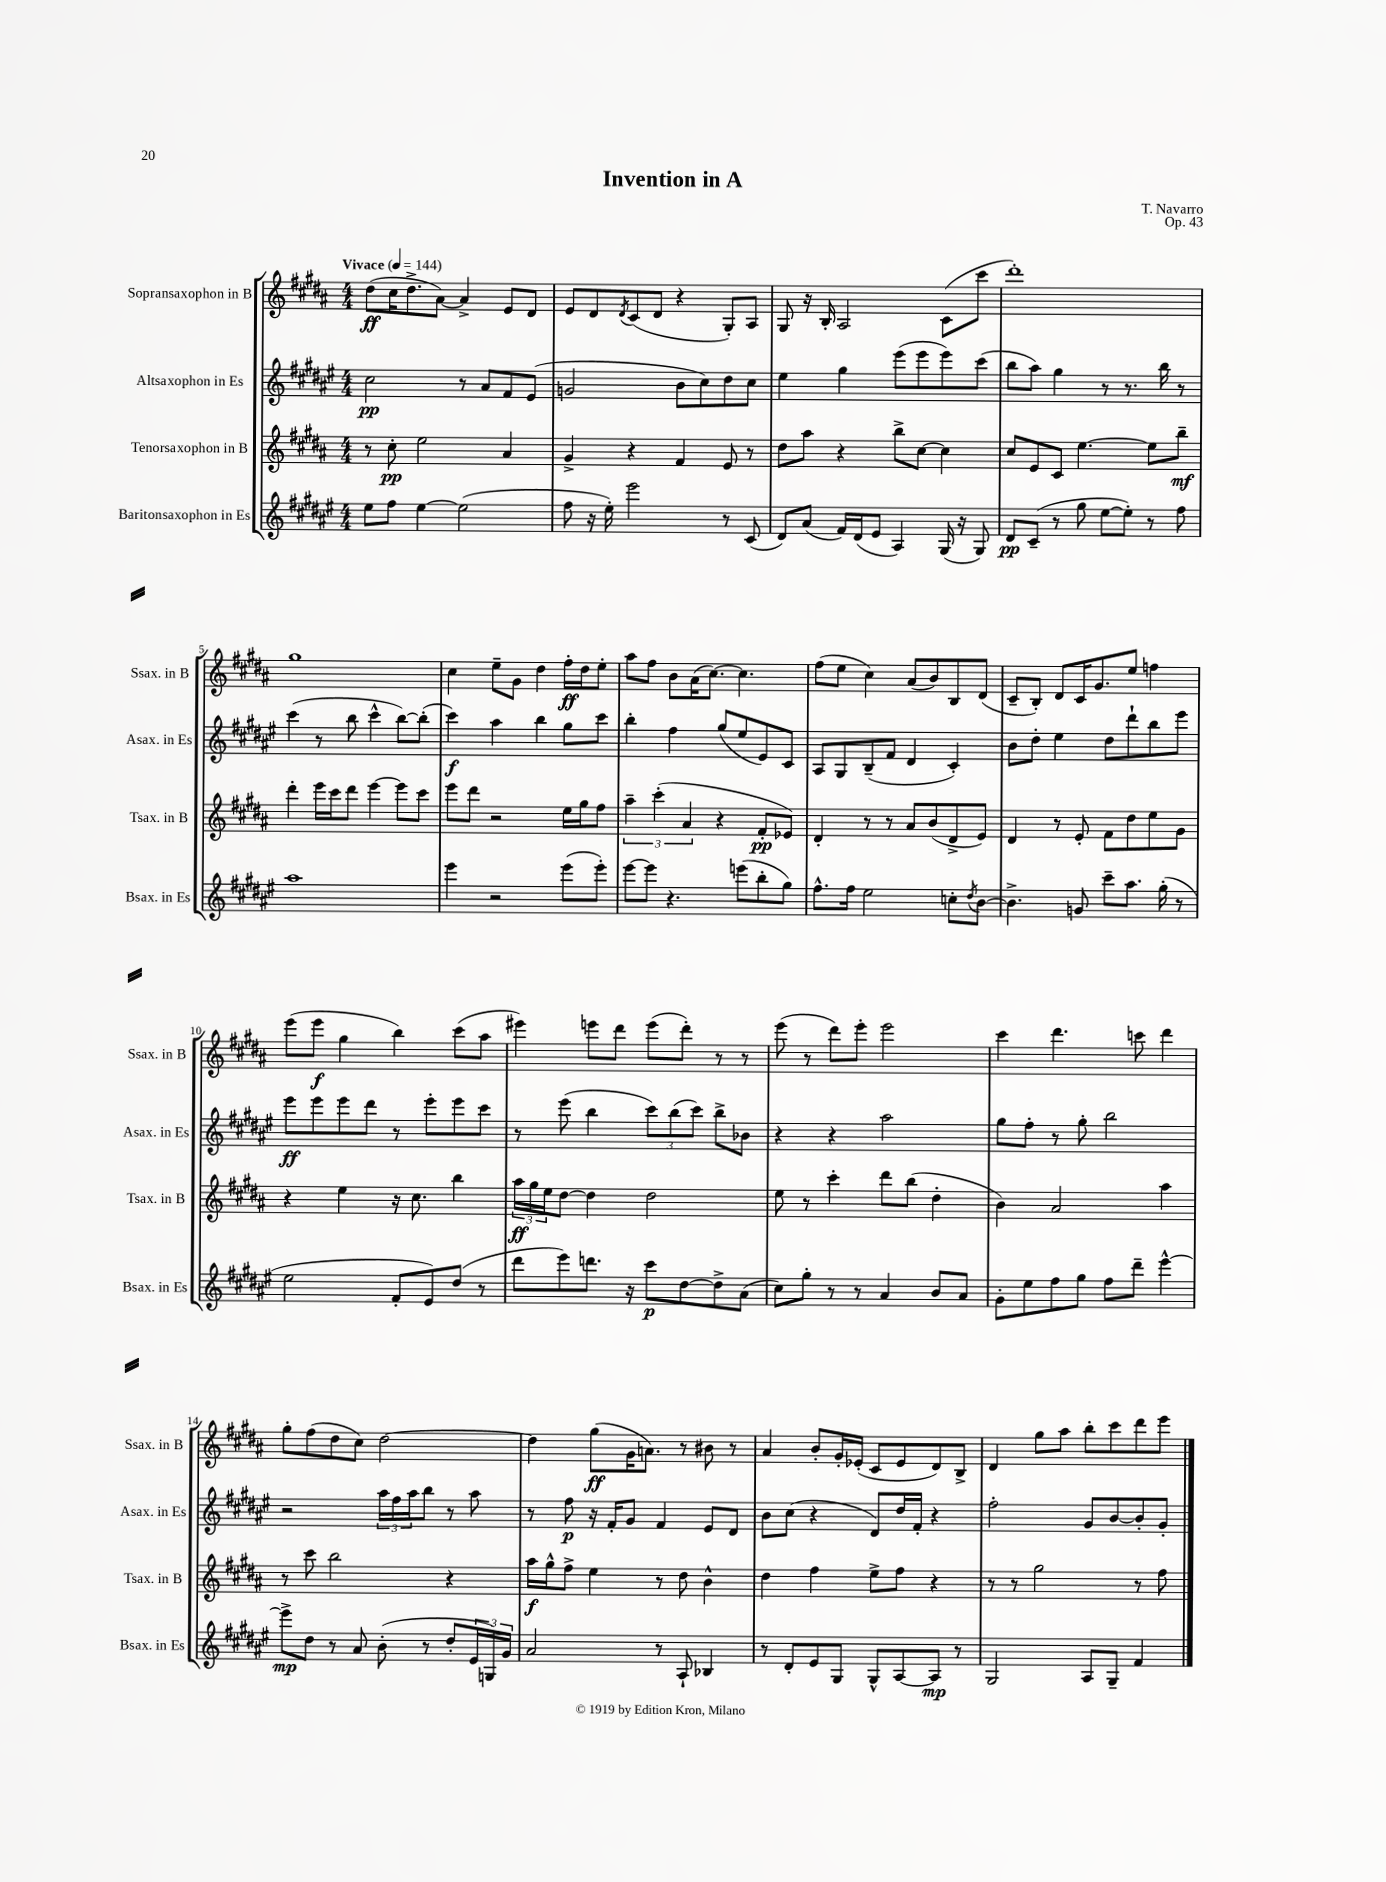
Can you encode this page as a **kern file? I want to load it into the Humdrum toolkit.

**kern	**kern	**kern	**kern
*staff4	*staff3	*staff2	*staff1
*clefG2	*clefG2	*clefG2	*clefG2
*k[f#c#g#d#a#e#]	*k[f#c#g#d#a#]	*k[f#c#g#d#a#e#]	*k[f#c#g#d#a#]
*M4/4	*M4/4	*M4/4	*M4/4
*MM144	*MM144	*MM144	*MM144
8ee#	8r	2cc#	(8dd#
8ff#	8cc#'	.	16cc#
.	.	.	8.dd#^
[4ee#	2ee	.	.
.	.	.	[8a#)
(2ee#]	.	8r	4a#^]
.	.	8a#	.
.	4a#	8f#	8e
.	.	(8e#	8d#
=	=	=	=
8ff#	4g#^	2g	8e
16r	.	.	8d#
16ee#')	.	.	.
.	.	.	8qd#
2eee#	4r	.	(8c#
.	.	.	8d#
.	4f#	8b	4r
.	.	8cc#)	.
8r	8e	8dd#	8G#')
(8c#	8r	8cc#	8A#
=	=	=	=
8d#)	8dd#	4ee#	8G#
(8a#	8aa#	.	16r
.	.	.	16B'
16f#)	4r	4gg#	2A#
(16d#	.	.	.
8e#	.	.	.
4A#)	8bb^	(8eee#	.
.	[8cc#	8eee#	.
(16G#	4cc#]	8eee#)	(8c#
16r	.	.	.
8G#)	.	(8ccc#	8ccc#
=	=	=	=
8d#	8cc#	8bb	1ddd#')
(8c#~	8e	8aa#)	.
8r	8c#	4gg#	.
8gg#	[4.ee	.	.
[8ee#	.	8r	.
8ee#'])	.	8.r	.
8r	8ee]	.	.
.	.	16bb	.
8ff#	8bb~	8r	.
=	=	=	=
1aa#	4ddd#'	(4ccc#	1gg#
.	16eee	8r	.
.	16ccc#	.	.
.	8ddd#	8bb	.
.	[4eee	4ccc#^^	.
.	8eee]	[8bb)	.
.	8ccc#	(8bb']	.
=	=	=	=
4eee#	8eee	4ccc#)	4cc#
.	8ddd#	.	.
2r	2r	4aa#	8ee~
.	.	.	8g#
.	.	4bb	4dd#
(8eee#	16ee	8gg#	16ff#'
.	16gg#	.	16dd#
8eee#')	8ff#	8ccc#	8ee'
=	=	=	=
[8eee#	6aa#~	4bb'	8aa#
8eee#]	.	.	8ff#
.	(6ccc#'	.	.
4.r	.	4ff#	8b
.	6a#	.	.
.	.	.	(16a#
.	.	.	[8.cc#)
.	4r	(8gg#	.
(8eee	.	8ee#	4.cc#]
8bb'	8f#'	8e#)	.
8gg#)	8e-)	8c#	.
=	=	=	=
8.ff#^^	4d#'	8A#	(8ff#
.	.	8G#	8ee
16ff#	.	.	.
2ee#	8r	(8B~	4cc#)
.	8r	8f#	.
.	8a#	4d#	(8a#
.	(8b	.	8b)
8cc'	8d#^	4c#')	8B
8qdd#	.	.	.
[8b	8e)	.	(8d#
=	=	=	=
4.b^]	4d#	8b	8c#~
.	.	8dd#'	8B')
.	8r	4ee#	8d#
8g	8e'	.	16c#
.	.	.	8.g#
8ccc#~	8f#	8dd#	.
8.aa#	8dd#	8ddd#`	8ee
.	8ee	8bb	4ff
(16gg#'	.	.	.
8r	8g#	8eee#	.
=	=	=	=
2ee#	4r	8eee#	(8eee
.	.	8eee#	8eee
.	4ee	8eee#	4gg#
.	.	8ddd#	.
8f#'	16r	8r	4bb)
.	8.cc#	.	.
8e#)	.	8eee#'	.
(8dd#	4bb	8eee#	(8ccc#
8r	.	8ccc#	8aa#
=	=	=	=
8ddd#	24aa#	8r	4eee#)
.	24gg#	.	.
.	24ee	.	.
8eee#)	[8dd#	(8eee#	.
8.ddd	4dd#]	4bb	8eee
.	.	.	8ddd#
16r	.	.	.
8ccc#	2dd#	12ccc#)	(8eee
.	.	(12bb	.
[8dd#	.	.	8ddd#')
.	.	12ccc#)	.
8dd#^]	.	8bb^	8r
(8a#	.	8b-	8r
=	=	=	=
8cc#)	8ee	4r	(8eee
8gg#'	8r	.	8r
8r	4ccc#'	4r	8ddd#)
8r	.	.	8eee'
4a#	8ddd#	2aa#	2eee
.	(8bb	.	.
8b	4dd#'	.	.
8a#	.	.	.
=	=	=	=
8g#'	4b)	8gg#	4ccc#
8ee#	.	8ff#'	.
8ff#	2a#	8r	4.ddd#
8gg#	.	8gg#'	.
8ff#	.	2bb	.
8ddd#~	.	.	8ccc
[4eee#^^	4aa#	.	4ddd#
=	=	=	=
8eee#^]	8r	2r	8gg#'
8dd#	8ccc#	.	(8ff#
8r	2bb	.	8dd#
8a#	.	.	8cc#)
(8b'	.	24aa#	[2dd#
.	.	24ff#	.
.	.	24aa#	.
8r	.	8bb	.
8dd#'	4r	8r	.
24e#	.	8aa#	.
24G)	.	.	.
24g#	.	.	.
=	=	=	=
2a#	16aa#	8r	4dd#]
.	16gg#^^	.	.
.	8ff#^	8ff#	.
.	4ee	16r	(8gg#
.	.	16f#'	.
.	.	8g#	16g#
.	.	.	8.a)
8r	8r	4f#	.
8A#`	8dd#	.	8r
4B-	4b^^	8e#	8b#
.	.	8d#	8r
=	=	=	=
8r	4dd#	8b	4a#
8d#'	.	(8cc#	.
8e#	4ff#	4r	8b'
8G#	.	.	16g#'
.	.	.	(16e-'
8G#^^	8ee^	8d#)	8c#
[8A#	8ff#	16dd#	8e-
.	.	16f#'	.
8A#]	4r	4r	8d#)
8r	.	.	8B^
=	=	=	=
2G#	8r	2ff#'	4d#
.	8r	.	.
.	2gg#	.	8gg#
.	.	.	8aa#
8A#	.	8g#	8bb'
8G#~	.	[8b	8ccc#
4f#	8r	8b']	8ddd#
.	8ff#	8g#'	8eee
==	==	==	==
*-	*-	*-	*-
